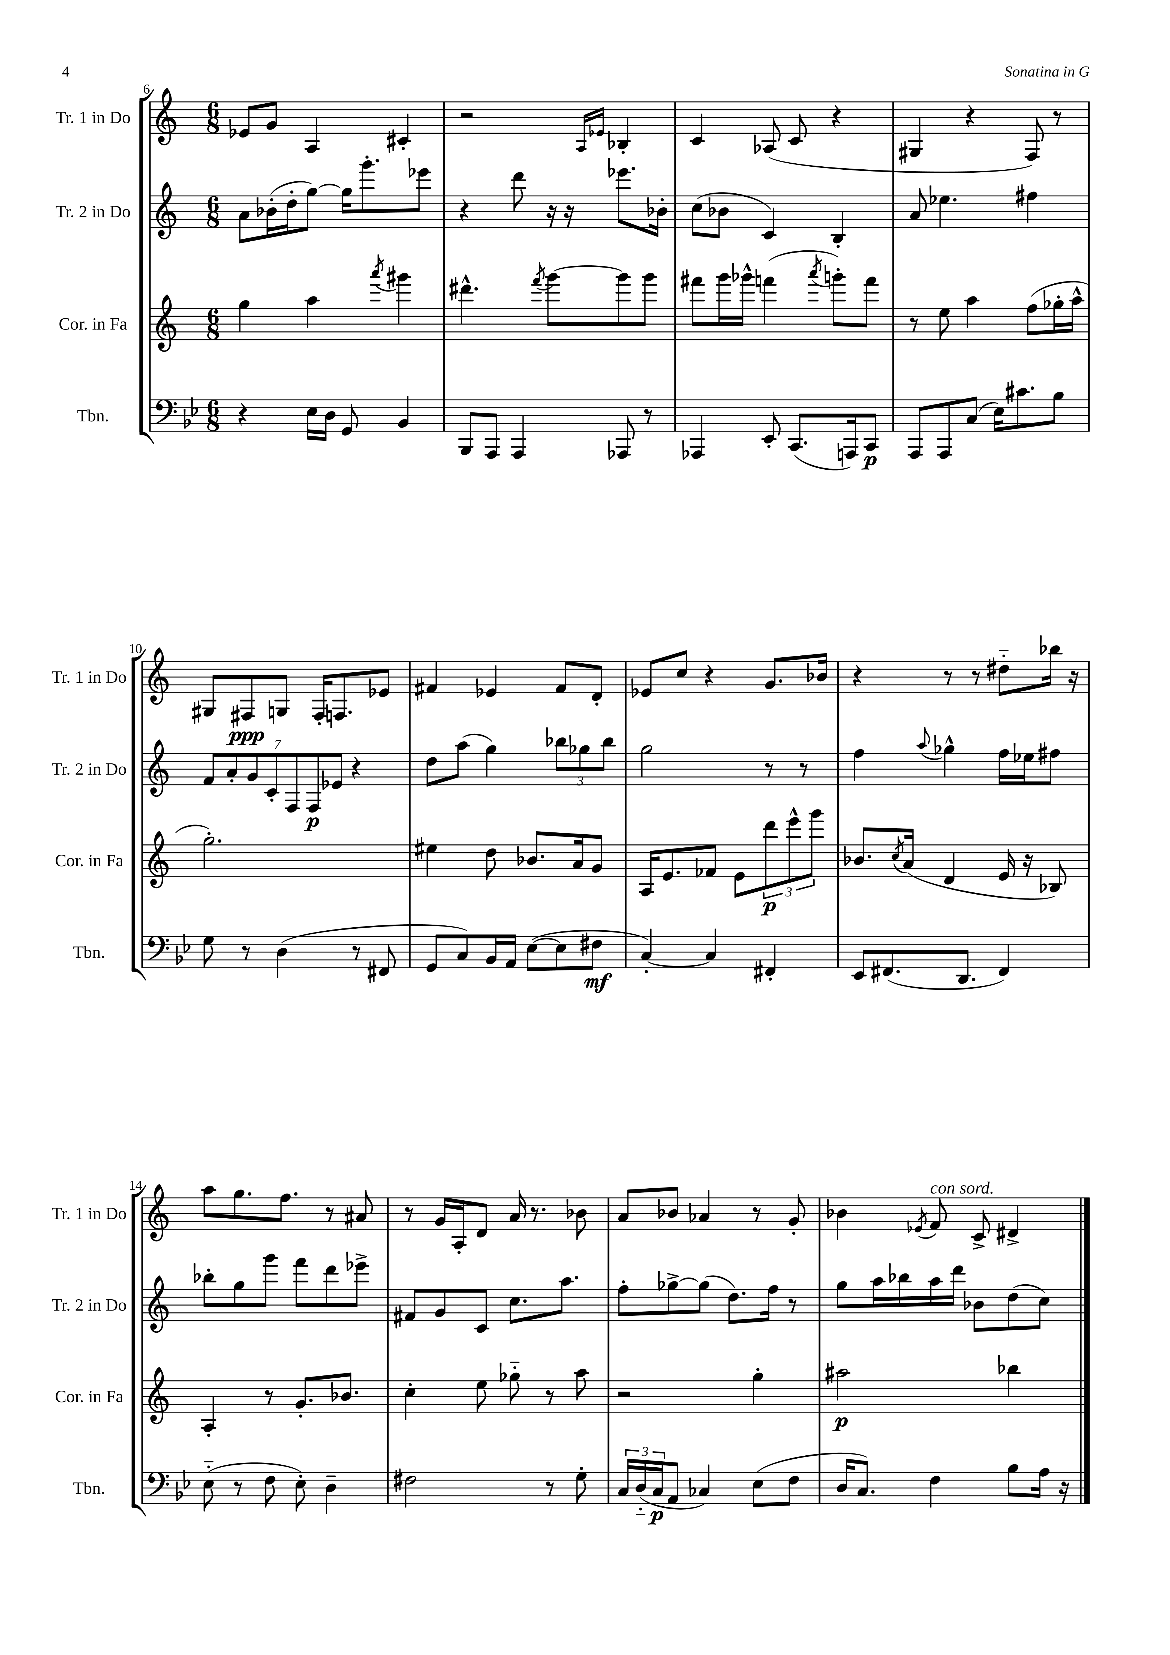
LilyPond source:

<<
\new StaffGroup <<
\new Staff = "s0" \with { instrumentName = "Tr. 1 in Do" shortInstrumentName = "Tr. 1 in Do" } {
    \clef treble \key c \major \numericTimeSignature \time 6/8
    ees'8 g'8 a4 cis'4-. |
    r2 \grace { a16 ees'16 } bes4-. |
    c'4 aes8( c'8 r4 |
    gis4 r4 f8) r8 |
    gis8 fis8\ppp g8 fis16-. f8. ees'8 |
    fis'4 ees'4 fis'8 d'8-. |
    ees'8 c''8 r4 g'8. bes'16 |
    r4 r8 r8 dis''8-_ bes''16 r16 |
    a''8 g''8. f''8. r8 ais'8 |
    r8 g'16 a16-. d'8 a'16 r8. bes'8 |
    a'8 bes'8 aes'4 r8 g'8-. |
    bes'4 \acciaccatura { ees'8 } f'8^\markup { \italic "con sord." } c'8-> dis'4-> \bar "|." |
}
\new Staff = "s1" \with { instrumentName = "Tr. 2 in Do" shortInstrumentName = "Tr. 2 in Do" } {
    \clef treble \key c \major \numericTimeSignature \time 6/8
    a'8 bes'16-.( d''16-. g''8~) g''16 g'''8.-. ees'''8 |
    r4 d'''8 r16 r16 ees'''8. bes'16-. |
    c''8( bes'8 c'4) b4-. |
    a'8 ees''4. fis''4 |
    \tuplet 7/4 { f'8 a'8-. g'8 c'8-. f8 f8\p ees'8 } r4 |
    d''8 a''8( g''4) \tuplet 3/2 { bes''8 ges''8 bes''8 } |
    g''2 r8 r8 |
    f''4 \appoggiatura { a''8 } ges''4-^ f''16 ees''16 fis''8 |
    bes''8-. g''8 g'''8 f'''8 d'''8 ees'''8-> |
    fis'8 g'8 c'8 c''8. a''8. |
    f''8-. ges''8~-> ges''8( d''8.) f''16 r8 |
    g''8 a''16 bes''16 a''16 d'''16 bes'8 d''8( c''8) \bar "|." |
}
\new Staff = "s2" \with { instrumentName = "Cor. in Fa" shortInstrumentName = "Cor. in Fa" } {
    \clef treble \key c \major \numericTimeSignature \time 6/8
    g''4 a''4 \acciaccatura { a'''8 } gis'''4 |
    dis'''4.-^ \acciaccatura { f'''8 } g'''8~ g'''8 g'''8 |
    fis'''8 g'''16 ges'''16-^ f'''4( \acciaccatura { a'''8 } g'''8-.) f'''8 |
    r8 e''8 a''4 f''8( ges''16-. a''16-^ |
    g''2.-.) |
    eis''4 d''8 bes'8. a'16 g'8 |
    a16 e'8. fes'8 e'8 \tuplet 3/2 { d'''8\p e'''8-^ g'''8 } |
    bes'8. \acciaccatura { c''8 } a'16( d'4 e'16 r16 bes8) |
    a4-. r8 g'8.-. bes'8. |
    c''4-. e''8 ges''8-_ r8 a''8 |
    r2 g''4-. |
    ais''2\p bes''4 \bar "|." |
}
\new Staff = "s3" \with { instrumentName = "Tbn." shortInstrumentName = "Tbn." } {
    \clef bass \key bes \major \numericTimeSignature \time 6/8
    r4 ees16 d16 g,8 bes,4 |
    bes,,8 a,,8 a,,4 aes,,8 r8 |
    aes,,4 ees,8-. c,8.( a,,16) c,8\p |
    a,,8 a,,8 c8( ees16) cis'8. bes8 |
    g8 r8 d4( r8 fis,8 |
    g,8 c8) bes,16 a,16 ees8~( ees8 fis8\mf |
    c4~-.) c4 fis,4-. |
    ees,8 fis,8.( d,8. fis,4) |
    ees8-_( r8 f8 ees8-.) d4-- |
    fis2 r8 g8-. |
    \tuplet 3/2 { c16 d16-_( c16\p } a,8 ces4) ees8( f8 |
    d16 c8.) f4 bes8 a16 r16 \bar "|." |
}
>>
>>
\layout { \context { \Score currentBarNumber = #6 } }
